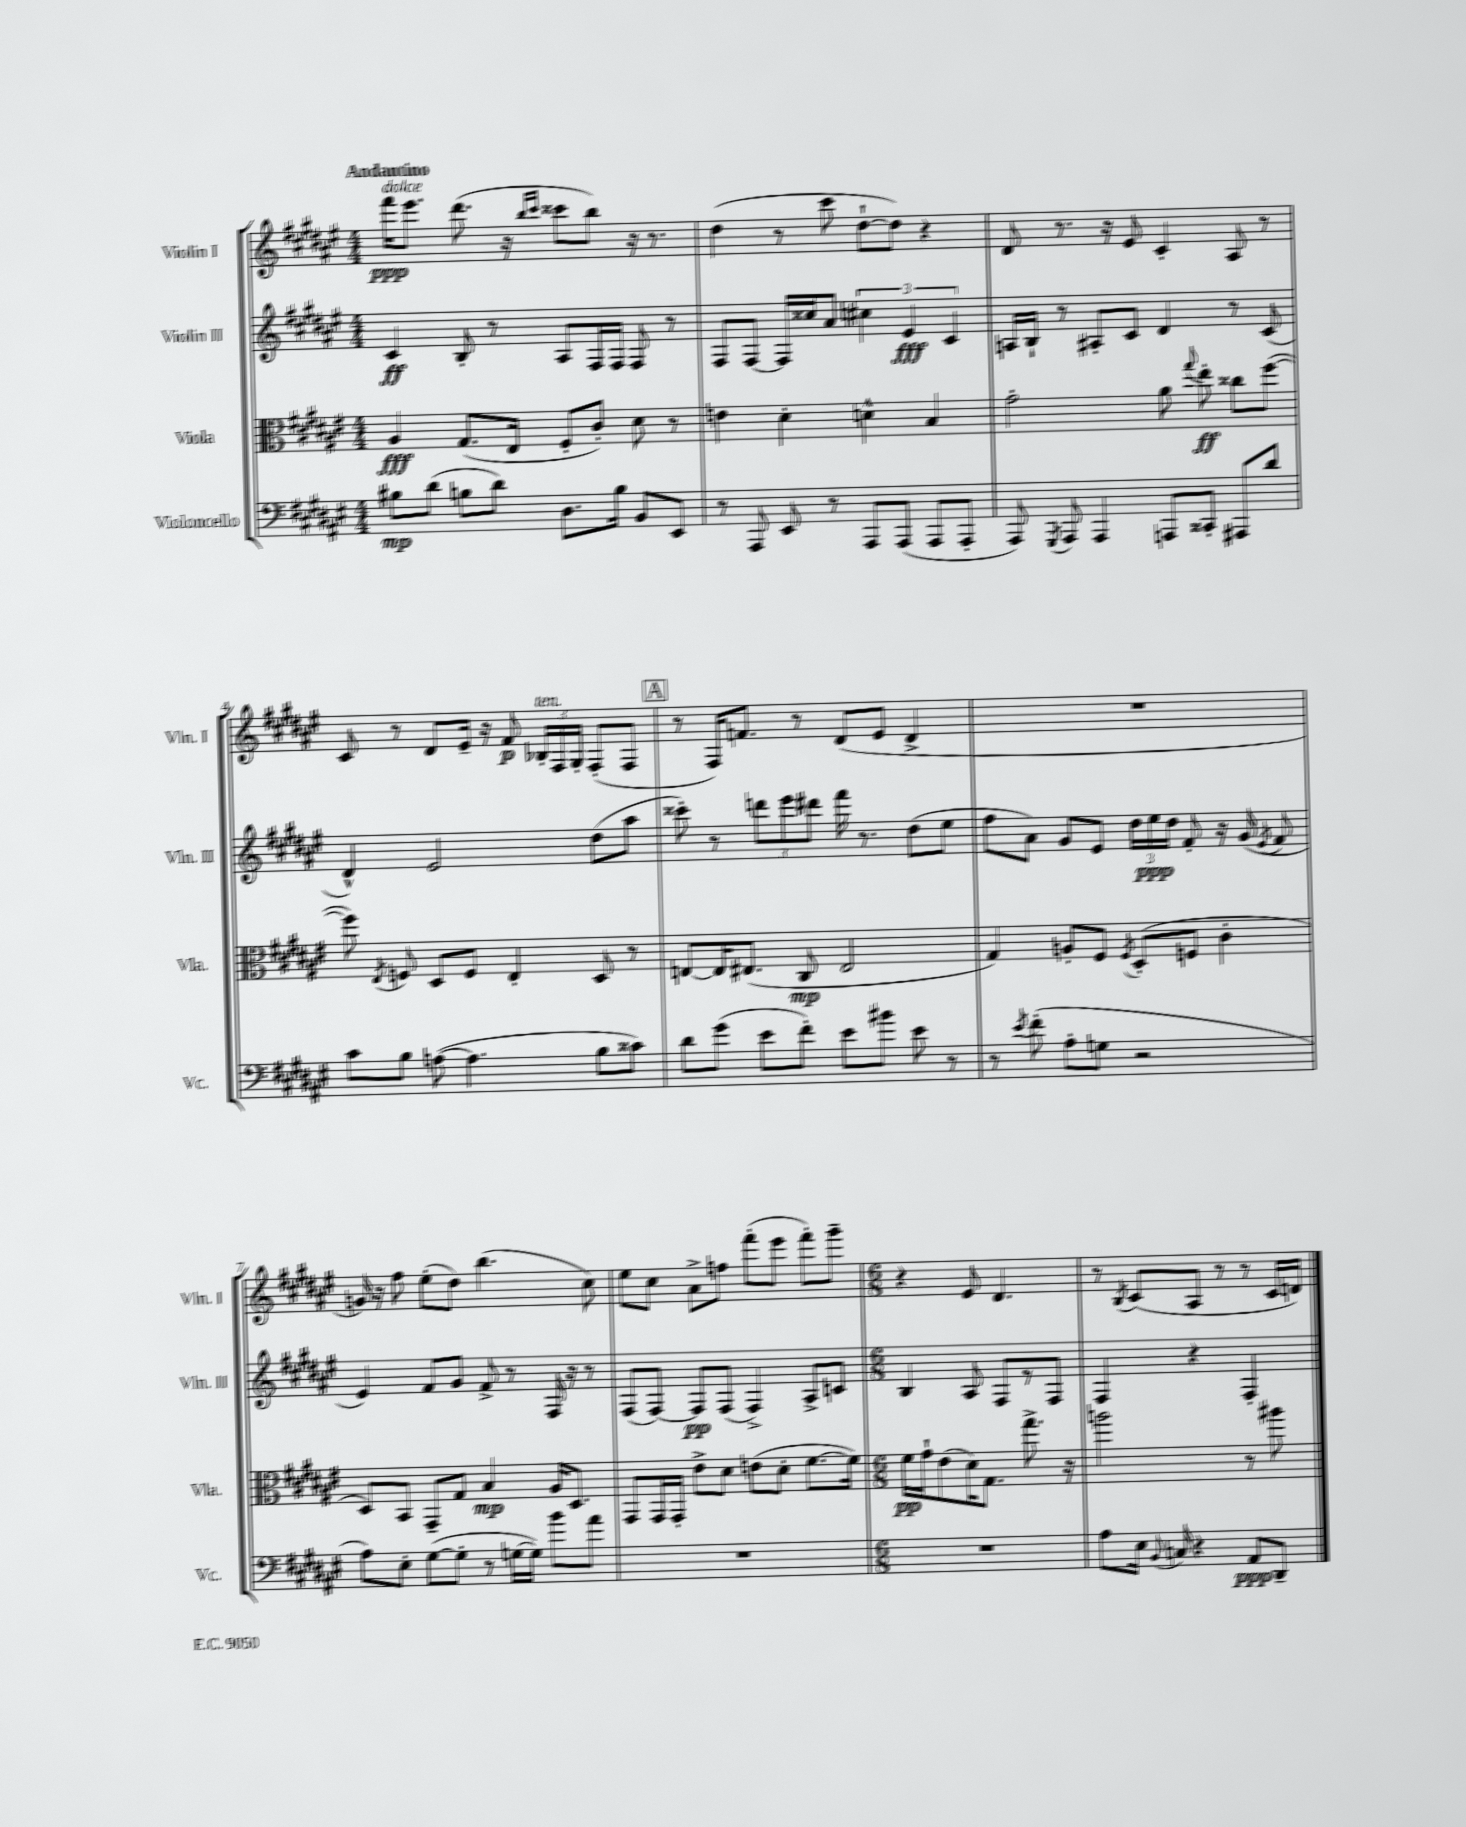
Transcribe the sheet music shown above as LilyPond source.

<<
\new StaffGroup <<
\new Staff = "s0" \with { instrumentName = "Violin I" shortInstrumentName = "Vln. I" } {
    \clef treble \key fis \major \numericTimeSignature \time 4/4 \tempo "Andantino"
    \autoBeamOff fis'''16[\ppp^\markup { \italic "dolce" } eis'''8.] dis'''8.( r16 \grace { b''16[ cis'''16] } cisis'''8[ b''8]) r16 r8. |
    dis''4( r8 cis'''8 dis''8[~-! dis''8]) r4 |
    dis'8 r8. r16 eis'8 cis'4-. ais8 r8 |
    cis'8 r8 dis'8[ eis'16]-- r16 fis'8\p \tuplet 3/2 { bes16[-.^\markup { \italic "ten." } fis16 gis16]-. } fis8[-.( fis8] |
    \mark \markup { \box "A" } r8 fis16[) f'8.] r8 dis'8[( eis'8] dis'4-> |
    R1 |
    g'16) r16 fis''8 eis''8[-.( dis''8]) b''4.( cis''8) |
    eis''8[ cis''8] ais'8[-> f''8] fis'''8[-.( eis'''8] fis'''8[-.) gis'''8]-- |
    \numericTimeSignature \time 6/8 r4 eis'8 dis'4. |
    r8 \acciaccatura { b8 } cis'8[( ais8] r8 r8 cis'16[ d'16]) \bar "|." |
}
\new Staff = "s1" \with { instrumentName = "Violin II" shortInstrumentName = "Vln. II" } {
    \clef treble \key fis \major \numericTimeSignature \time 4/4
    \autoBeamOff cis'4\ff b8-. r8 ais8[ fis16 fis16] fis8 r8 |
    fis8[ fis8]~ fis16[ cisis''16 ais'8] \tuplet 3/2 { cis''4 eis'4\fff cis'4 } |
    a16[ b16]-! r8 ais8[-. cis'8] dis'4 r8 cis'8( |
    dis'4-^) eis'2 dis''8[( ais''8] |
    \mark \markup { \box "A" } cisis'''8-.) r8 \tuplet 3/2 { d'''8[ eis'''8 dis'''8] } fis'''16 r8. dis''8[( eis''8] |
    fis''8[ ais'8]) gis'8[ eis'8] \tuplet 3/2 { dis''16[ eis''16\ppp dis''16] } fis'8-. r16 gis'16( \acciaccatura { eis'8 } fis'8 |
    eis'4) fis'8[ gis'8] fis'8-> r8 fis16 r16 r8 |
    fis8[( fis8]~) fis8[\pp fis8]( fis4->) ais8[-> c'8] |
    \numericTimeSignature \time 6/8 b4 ais8 fis8[ r8 fis8] |
    fis4 r4 fis4-. \bar "|." |
}
\new Staff = "s2" \with { instrumentName = "Viola" shortInstrumentName = "Vla." } {
    \clef alto \key fis \major \numericTimeSignature \time 4/4
    \autoBeamOff ais4\fff gis8.[( eis16] fis8[-. cis'8]-.) dis'8 r8 |
    e'4 dis'4-. d'4-^ b4 |
    gis'2-. ais'8 \appoggiatura { gis''8 } eis''8-.\ff cisis''8[ fis''8]~( |
    fis''8) \acciaccatura { eis8 } f8 dis8[ f8] eis4-. dis8 r8 |
    \mark \markup { \box "A" } e8[~ e16 eis8.]( cis8\mp eis2 |
    gis4) a8[-. fis8] \acciaccatura { fis8 } dis8[-.( f8] cis'4-. |
    dis8[) b,8] gis,8[-- gis8] b4\mp ais16[ dis8.] |
    gis,8[ gis,16 gis,16]-. eis'8[-> dis'8] e'8[( dis'8]-. fis'8.[~ fis'16]) |
    \numericTimeSignature \time 6/8 fis'16[\pp gis'16-! eis'8( dis'16) gis8.] gis''8.-> r16 |
    a''2 r8 ais''8 \bar "|." |
}
\new Staff = "s3" \with { instrumentName = "Violoncello" shortInstrumentName = "Vc." } {
    \clef bass \key fis \major \numericTimeSignature \time 4/4
    \autoBeamOff bis8[\mp dis'8]( b8[ dis'8]) dis8.[ b16] b,8[ eis,8] |
    r8 ais,,8 eis,8 r8 ais,,8[ ais,,8]( ais,,8[ ais,,8]-. |
    ais,,8) \acciaccatura { gis,,8 } ais,,8 ais,,4 a,,8[ cisis,8]-. ais,,8[ dis'8] |
    cis'8[ b8] a8~( a4. b8[ cisis'8]) |
    \mark \markup { \box "A" } dis'8[ gis'8]( eis'8[ fis'8]-.) eis'8[ bis'8] eis'8 r8 |
    r8 \acciaccatura { eis'8 } fis'8-.( ais8[-. g8] r2 |
    ais8[) eis8]-. gis8[~( gis8]-. r8 g16[~ g16]) b'8[ ais'8] |
    R1 |
    \numericTimeSignature \time 6/8 R2. |
    ais8[ eis16] \appoggiatura { b,8 } c16 r4 ais,8[\ppp dis,8]-- \bar "|." |
}
>>
>>
